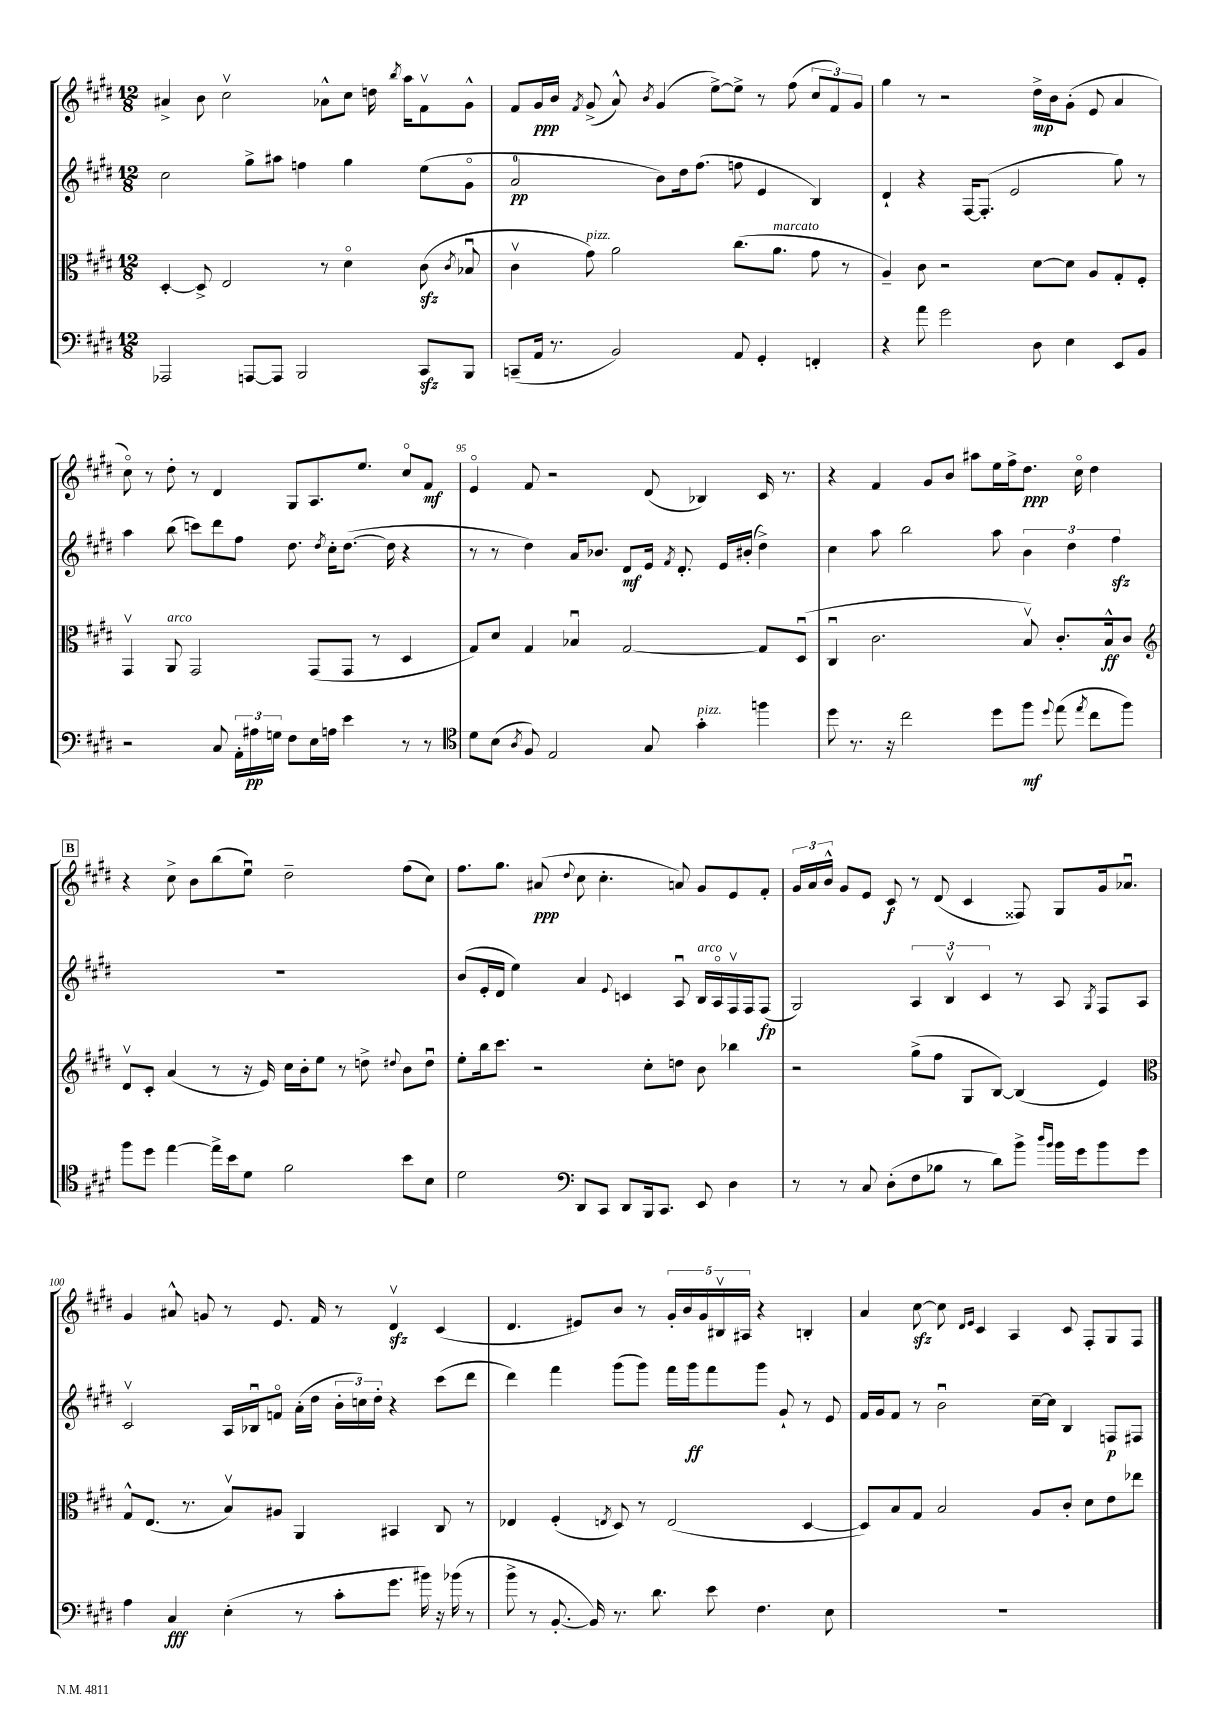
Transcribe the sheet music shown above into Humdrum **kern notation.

**kern	**dynam	**kern	**dynam	**kern	**dynam	**kern	**dynam
*part4	*part4	*part3	*part3	*part2	*part2	*part1	*part1
*staff4	*staff4	*staff3	*staff3	*staff2	*staff2	*staff1	*staff1
*clefF4	*	*clefC3	*	*clefG2	*	*clefG2	*
*k[f#c#g#d#]	*	*k[f#c#g#d#]	*	*k[f#c#g#d#]	*	*k[f#c#g#d#]	*
*M12/8	*	*M12/8	*	*M12/8	*	*M12/8	*
=91	=91	=91	=91	=91	=91	=91	=91
2AAA-X/	.	[4D#'/	.	2cc#\	.	4a#X^/	.
.	.	8D#^/]	.	.	.	8b\	.
.	.	2E/	.	.	.	2cc#v\	.
[8AAAn/L	.	.	.	8gg#^\L	.	.	.
8AAA/J]	.	.	.	8aa#X\J	.	.	.
2BBB/	.	.	.	4ffn\	.	.	.
.	.	8r	.	.	.	8a-X^^\L	.
.	.	4d#\	.	4gg#\	.	8cc#\J	.
.	.	.	.	.	.	16ddn\	.
.	.	.	.	.	.	8qbb/	.
.	.	.	.	.	.	16aa\KL	.
8CC#zz/L	.	(8c#zz\	.	(8ee\L	.	8f#v\	.
.	.	8qc#/	.	.	.	.	.
8BBB/J	.	8B-Xu/	.	8g#\J	.	8g#^^\J	.
=92	=92	=92	=92	=92	=92	=92	=92
(8CCn~/L	.	4c#v\	.	2a/	pp	8f#/L	.
16AA/Jk	.	.	.	.	.	16g#/L	ppp
8.r	.	.	.	.	.	16b/JJ	.
.	.	.	.	.	.	8qf#/	.
!	!	!LO:TX:a:i:t=pizz.	!	!	!	!	!
.	.	8g#\)	.	.	.	(8g#^/	.
2BB/)	.	2a\	.	.	.	8a^^/)	.
.	.	.	.	.	.	8qb/	.
.	.	.	.	8b\L)	.	(4g#/	.
.	.	.	.	16dd#\k	.	.	.
.	.	.	.	(8.ff#\J	.	.	.
.	.	.	.	.	.	[8ee^\L)	.
8AA/	.	(8.cc#\L	.	8ffn\	.	8ee^\J]	.
4GG#'/	.	.	.	4e/	.	8r	.
!	!	!LO:TX:a:i:t=marcato	!	!	!	!	!
.	.	8.a\J	.	.	.	.	.
.	.	.	.	.	.	(8ff#\	.
4FFn'/	.	8g#\	.	4B/)	.	12cc#/L	.
.	.	.	.	.	.	12f#/)	.
.	.	8r	.	.	.	.	.
.	.	.	.	.	.	12g#/J	.
=93	=93	=93	=93	=93	=93	=93	=93
4r	.	4A~/)	.	4d#`/	.	4gg#\	.
8a\	.	8c#\	.	4r	.	8r	.
2g#\	.	2r	.	.	.	2r	.
.	.	.	.	[16F#/KL	.	.	.
.	.	.	.	(8.F#'/J]	.	.	.
.	.	.	.	2e/	.	.	.
8D#\	.	[8d#\L	.	.	.	16dd#^\LL	mp
.	.	.	.	.	.	16b\J	.
4E\	.	8d#\J]	.	.	.	(8g#'\J	.
.	.	8A/L	.	.	.	8e/	.
8EE/L	.	8G#'/	.	8gg#\)	.	4a/	.
8BB/J	.	8F#'/J	.	8r	.	.	.
!!LO:LB:g=z
=94	=94	=94	=94	=94	=94	=94	=94
2r	.	4GG#v/	.	4aa\	.	8cc#\)	.
.	.	.	.	.	.	8r	.
!	!	!LO:TX:a:i:t=arco	!	!	!	!	!
.	.	8AA/	.	(8bb\	.	8dd#'\	.
.	.	2GG#/	.	8cccn\L)	.	8r	.
8C#/	.	.	.	8ddd#\	.	4d#/	.
24AA'\LL	.	.	.	8ff#\J	.	.	.
24A#X\	pp	.	.	.	.	.	.
24Gn\JJ	.	.	.	.	.	.	.
8F#\L	.	.	.	8.dd#\	.	8G#/L	.
16E\L	.	(8GG#/L	.	.	.	8.A/	.
.	.	.	.	8qdd#/	.	.	.
16An\JJ	.	.	.	16cc#'\KL	.	.	.
4e\	.	8GG#/J	.	([8.dd#\J	.	.	.
.	.	.	.	.	.	8.ee/J	.
.	.	8r	.	.	.	.	.
.	.	.	.	16dd#\]	.	.	.
8r	.	4D#/	.	4r	.	8cc#/L	.
8r	.	.	.	.	.	8f#/J	mf
=95	=95	=95	=95	=95	=95	=95	=95
*clefC4	*	*	*	*	*	*	*
8d#\L	.	8G#/L)	.	8r	.	4e/	.
(8B\J	.	8d#/J	.	8r	.	.	.
8qA/	.	.	.	.	.	.	.
8F#/)	.	4G#/	.	4dd#\)	.	8f#/	.
2E/	.	.	.	.	.	2r	.
.	.	4B-Xu/	.	16a/KL	.	.	.
.	.	.	.	8.b-X/J	.	.	.
.	.	[2G#/	.	8d#/L	mf	.	.
8G#/	.	.	.	16e/Jk	.	(8d#/	.
.	.	.	.	8qf#/	.	.	.
.	.	.	.	8.d#'/	.	.	.
!LO:TX:a:i:t=pizz.	!	!	!	!	!	!	!
4g#'\	.	.	.	.	.	4B-X/)	.
.	.	.	.	16e/LL	.	.	.
.	.	.	.	(16b#X'/JJ	.	.	.
4ffn\	.	8G#/L]	.	4dd#^\)	.	16c#/	.
.	.	.	.	.	.	8.r	.
.	.	(8D#u/J	.	.	.	.	.
=96	=96	=96	=96	=96	=96	=96	=96
8dd#\	.	4C#u/	.	4cc#\	.	4r	.
8.r	.	.	.	.	.	.	.
.	.	2.c#\	.	8aa\	.	4f#/	.
16r	.	.	.	.	.	.	.
2cc#\	.	.	.	2bb\	.	.	.
.	.	.	.	.	.	8g#/L	.
.	.	.	.	.	.	8b/J	.
.	.	.	.	.	.	8aa#X\L	.
8dd#\L	.	.	.	8aa\	.	16ee\L	.
.	.	.	.	.	.	16ff#^\J	.
8ff#\J	mf	8Bv/)	.	6b\	.	8.dd#\J	ppp
8qqdd#/	.	.	.	.	.	.	.
(8ee\	.	8.c#'/L	.	.	.	.	.
.	.	.	.	6dd#\	.	.	.
.	.	.	.	.	.	16cc#\	.
8qee/	.	.	.	.	.	.	.
8cc#\L	.	.	.	.	.	4dd#\	.
.	.	16B^^/k	ff	.	.	.	.
.	.	.	.	6ff#zz\	.	.	.
8ff#\J)	.	8c#/J	.	.	.	.	.
!!LO:LB:g=z
!!LO:REH:place=s1:t=B
=97	=97	=97	=97	=97	=97	=97	=97
*	*	*clefG2	*	*	*	*	*
8ff#\L	.	8d#v/L	.	1.r	.	4r	.
8dd#\J	.	8c#'/J	.	.	.	.	.
[4ee\	.	(4a/	.	.	.	8cc#^\	.
.	.	.	.	.	.	8b\L	.
16ee^\LL]	.	8r	.	.	.	(8bb\	.
16b\J	.	.	.	.	.	.	.
8d#\J	.	16r	.	.	.	8eeu\J)	.
.	.	16e/)	.	.	.	.	.
2f#\	.	16cc#\LL	.	.	.	2dd#~\	.
.	.	16b'\J	.	.	.	.	.
.	.	8ee\J	.	.	.	.	.
.	.	8r	.	.	.	.	.
.	.	8ddn^\	.	.	.	.	.
.	.	8qqdd#X/	.	.	.	.	.
8b\L	.	8b\L	.	.	.	(8ff#\L	.
8B\J	.	8dd#u\J	.	.	.	8cc#\J)	.
=98	=98	=98	=98	=98	=98	=98	=98
2d#\	.	8ee'\L	.	(8b/L	.	8.ff#\L	.
.	.	16bb\k	.	16e'/L	.	.	.
.	.	8.ccc#\J	.	16d#/JJ	.	8.gg#\J	.
.	.	.	.	4ee\)	.	.	.
.	.	2r	.	.	.	(8a#X/	ppp
*clefF4	*	*	*	*	*	*	*
.	.	.	.	.	.	8qqdd#/	.
8DD#/L	.	.	.	4a/	.	8cc#\	.
8CC#/J	.	.	.	.	.	4.cc#'\	.
.	.	.	.	8qqe/	.	.	.
8DD#/L	.	.	.	4cn/	.	.	.
16BBB/k	.	8cc#'\L	.	.	.	.	.
8.CC#/J	.	.	.	.	.	.	.
.	.	8ddn\J	.	8Au/	.	8an/)	.
!	!	!	!	!LO:TX:a:i:t=arco	!	!	!
8EE/	.	8b\	.	16B/LL	.	8g#/L	.
.	.	.	.	16A/	.	.	.
4D#\	.	4bb-X\	.	16F#v/	.	8e/	.
.	.	.	.	16F#/J	.	.	.
.	.	.	.	(8F#/J	fp	8f#'/J	.
=99	=99	=99	=99	=99	=99	=99	=99
8r	.	2r	.	2G#/)	.	24g#/LL	.
.	.	.	.	.	.	24a/	.
.	.	.	.	.	.	24b^^/JJ	.
8r	.	.	.	.	.	8g#/L	.
8C#/	.	.	.	.	.	8e/J	.
(8D#'\L	.	.	.	.	.	8c#/	f
8F#\	.	(8gg#^\L	.	6A/	.	8r	.
8B-X\J	.	8ff#\J	.	.	.	(8d#/	.
.	.	.	.	6Bv/	.	.	.
8r	.	8G#/L	.	.	.	4c#/	.
.	.	.	.	6c#/	.	.	.
8d#\L)	.	[8B/J)	.	.	.	.	.
8b^\J	.	(4B/]	.	8r	.	8F##X/)	.
16qqdd#/LL	.	.	.	.	.	.	.
16qqb/JJ	.	.	.	.	.	.	.
16b\LL	.	.	.	8A/	.	8G#/L	.
16g#\J	.	.	.	.	.	.	.
.	.	.	.	8qG#/	.	.	.
8b\	.	4e/)	.	8F#/L	.	16g#/k	.
.	.	.	.	.	.	8.a-Xu/J	.
8g#\J	.	.	.	8A/J	.	.	.
!!LO:LB:g=z
=100	=100	=100	=100	=100	=100	=100	=100
*	*	*clefC3	*	*	*	*	*
4A\	.	8G#^^/L	.	2c#v/	.	4g#/	.
.	.	(8.E/J	.	.	.	.	.
4C#/	fff	.	.	.	.	8a#X^^/	.
.	.	8.r	.	.	.	.	.
.	.	.	.	.	.	8gn/	.
(4E'\	.	8Bv/L)	.	16A/LL	.	8r	.
.	.	.	.	16B-Xu/J	.	.	.
.	.	8A#X/J	.	8fn/J	.	8.e/	.
8r	.	4AA/	.	(16a'\LL	.	.	.
.	.	.	.	16dd#\JJ	.	16f#/	.
8c#'\L	.	.	.	24b'\LL	.	8r	.
.	.	.	.	24ccn\)	.	.	.
.	.	.	.	24dd#'\JJ	.	.	.
8.g#\J	.	4BB#X/	.	4r	.	4d#zzv/	.
16b#X\)	.	.	.	.	.	.	.
16r	.	8C#/	.	(8ccc#\L	.	(4c#/	.
(16b-X\	.	.	.	.	.	.	.
8r	.	8r	.	8ddd#\J	.	.	.
=101	=101	=101	=101	=101	=101	=101	=101
8b^\	.	4E-X/	.	4ddd#\)	.	4.d#/	.
8r	.	.	.	.	.	.	.
[8.BB'/	.	(4F#'/	.	4fff#\	.	.	.
.	.	.	.	.	.	8e#X/L)	.
16BB/])	.	.	.	.	.	.	.
.	.	8qEn/	.	.	.	.	.
8.r	.	8D#/)	.	(8ggg#\L	.	8b/J	.
.	.	8r	.	8ggg#\J)	.	8r	.
8.d#\	.	.	.	.	.	.	.
.	.	(2E/	.	16fff#\LL	.	20g#'/LL	.
.	.	.	.	.	.	20b/	.
.	.	.	.	16ggg#\J	ff	.	.
.	.	.	.	.	.	20g#/	.
8e\	.	.	.	8fff#\	.	.	.
.	.	.	.	.	.	20B#Xv/	.
.	.	.	.	.	.	20A#X/JJ	.
4.F#\	.	.	.	8ggg#\J	.	4r	.
.	.	.	.	8g#`/	.	.	.
.	.	[4D#/	.	8r	.	4Bn'/	.
8E\	.	.	.	8e/	.	.	.
=102	=102	=102	=102	=102	=102	=102	=102
1.r	.	8D#/L])	.	16f#/LL	.	4a/	.
.	.	.	.	16g#/J	.	.	.
.	.	8B/	.	8f#/J	.	.	.
.	.	8G#/J	.	8r	.	[8cc#zz\	.
.	.	2B/	.	2bu\	.	8cc#\]	.
.	.	.	.	.	.	16qqd#/LL	.
.	.	.	.	.	.	16qqe/JJ	.
.	.	.	.	.	.	4c#/	.
.	.	.	.	.	.	4A/	.
.	.	8A/L	.	[16cc#~\LL	.	.	.
.	.	.	.	16cc#\JJ]	.	.	.
.	.	8c#'/J	.	4B/	.	8c#/	.
.	.	8d#\L	.	.	.	8F#'/L	.
.	.	8e\	.	8Fn/L	p	8G#/	.
.	.	8ee-X\J	.	8F#X/J	.	8F#/J	.
==	==	==	==	==	==	==	==
*-	*-	*-	*-	*-	*-	*-	*-
